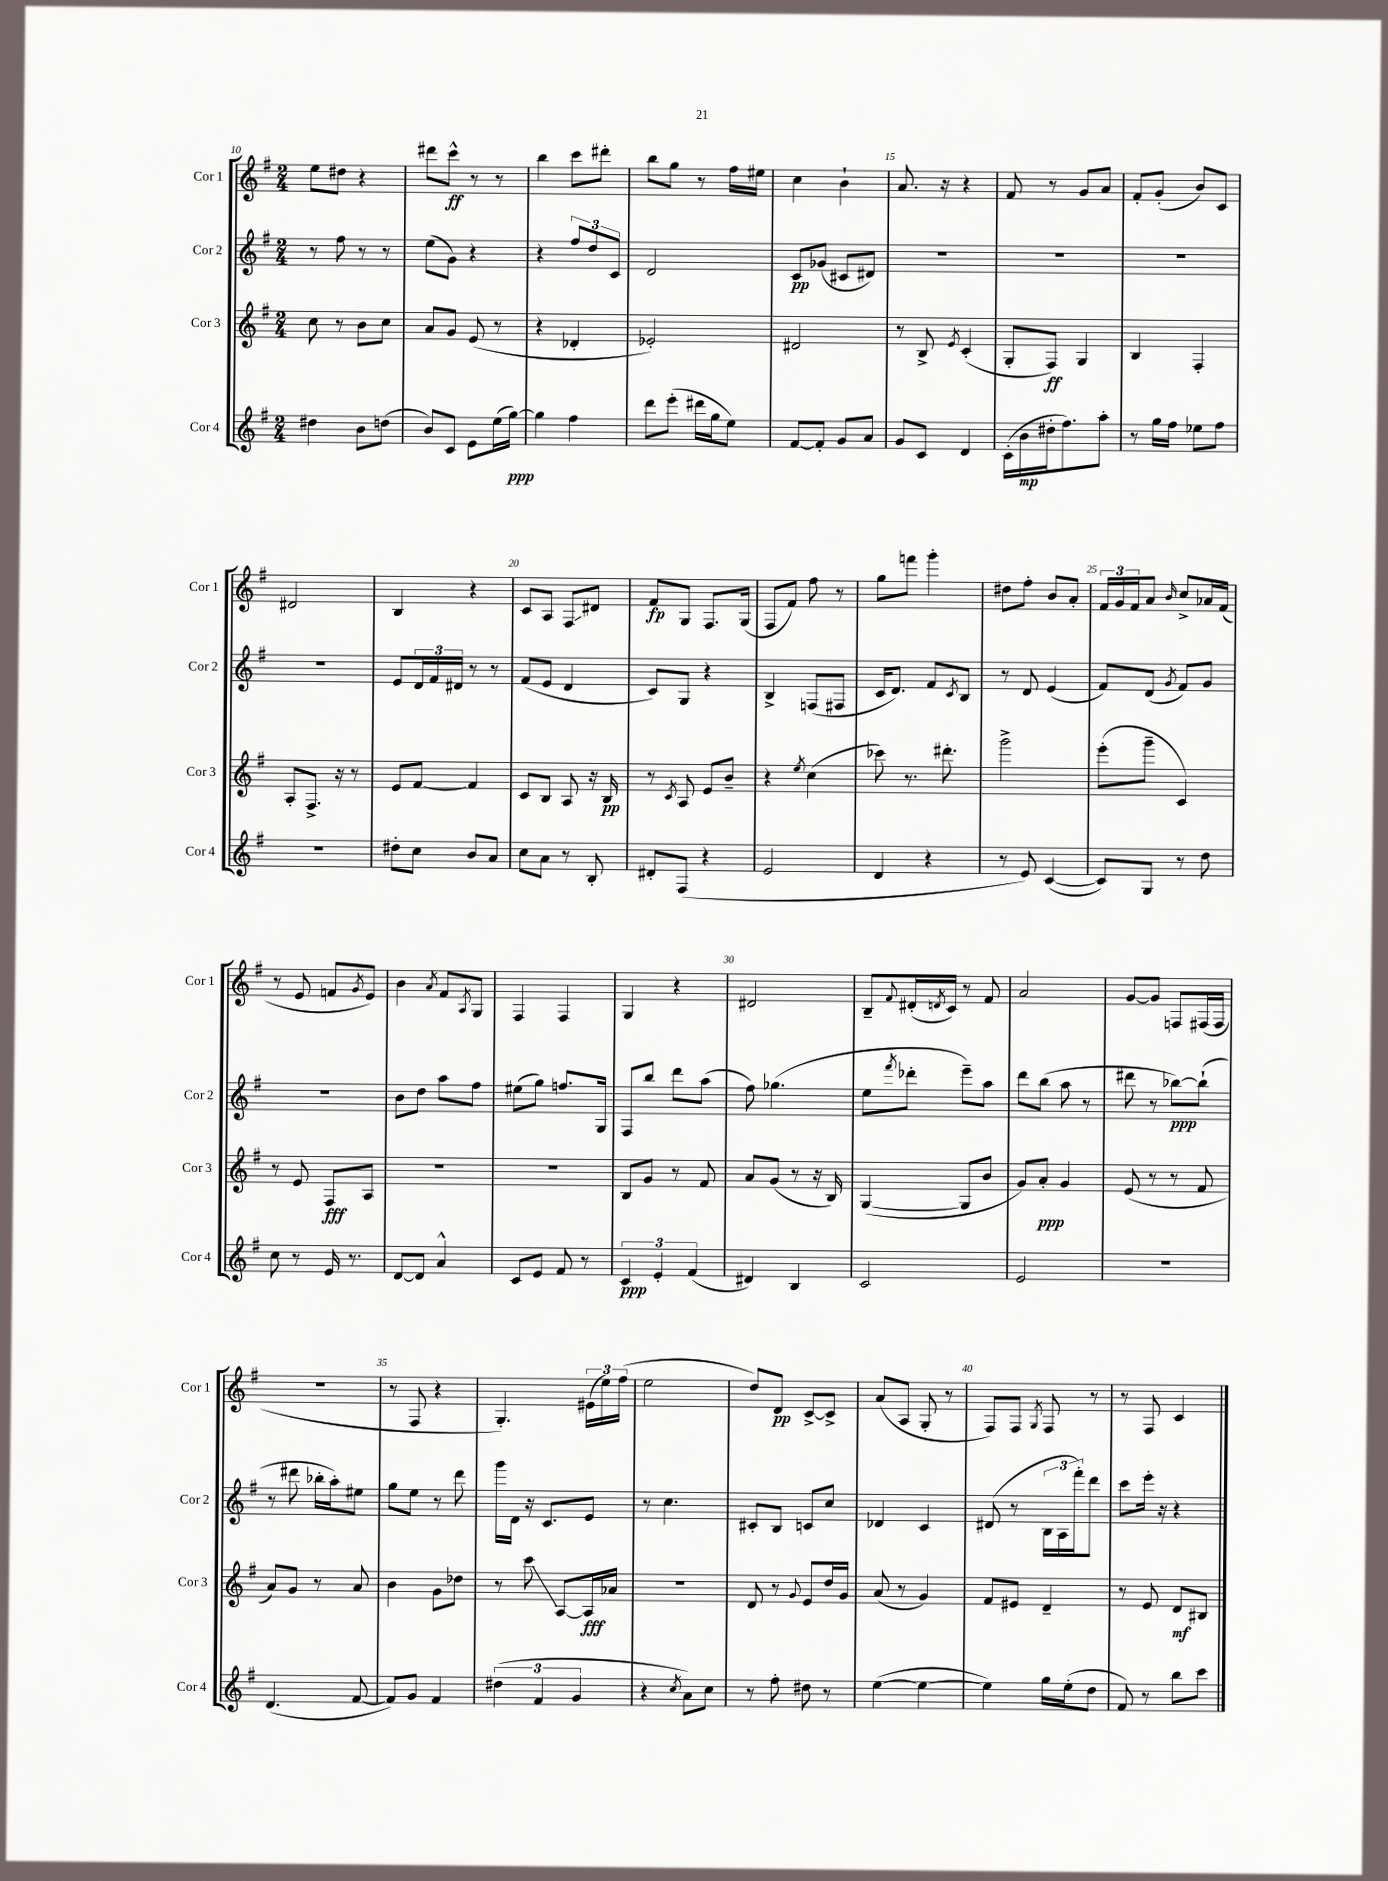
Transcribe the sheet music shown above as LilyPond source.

<<
\new StaffGroup <<
\new Staff = "s0" \with { instrumentName = "Cor 1" shortInstrumentName = "Cor 1" } {
    \clef treble \key g \major \numericTimeSignature \time 2/4
    e''8 dis''8 r4 |
    dis'''8 c'''8-^\ff r8 r8 |
    b''4 c'''8 dis'''8-. |
    b''8 g''8 r8 fis''16 eis''16 |
    c''4 b'4-! |
    a'8. r16 r4 |
    fis'8 r8 g'8 a'8 |
    fis'8-. g'8-.( b'8) c'8 |
    dis'2 |
    b4 r4 |
    c'8 a8 fis8\glissando dis'8 |
    fis'8\fp g8 fis8. g16( |
    fis8 fis'8) fis''8 r8 |
    g''8 f'''8 g'''4-. |
    dis''8 fis''8-. b'8 a'8-. |
    \tuplet 3/2 { fis'16 g'16 fis'16 } a'8 \grace { b'16 } c''8-> aes'16 fis'16( |
    r8 e'8 f'8 \acciaccatura { g'8 } e'8) |
    b'4 \acciaccatura { a'8 } fis'8 \acciaccatura { a8 } g8 |
    fis4 fis4 |
    g4 r4 |
    dis'2 |
    b8-- \appoggiatura { fis'8 } dis'16-.( \acciaccatura { d'8 } c'16) r8 fis'8 |
    a'2 |
    g'8~ g'8 f8 fis16( fis16 |
    r2 |
    r8 fis8 r4 |
    g4.-.) \tuplet 3/2 { eis'16( e''16) fis''16( } |
    e''2 |
    d''8) d'8\pp c'8~-> c'8-> |
    a'8( a8 g8-. r8 |
    fis8) fis8 \acciaccatura { g8 } fis8 r8 |
    r8 fis8 c'4 \bar "|." |
}
\new Staff = "s1" \with { instrumentName = "Cor 2" shortInstrumentName = "Cor 2" } {
    \clef treble \key g \major \numericTimeSignature \time 2/4
    r8 fis''8 r8 r8 |
    e''8( g'8) r4 |
    r4 \tuplet 3/2 { fis''8 d''8 c'8 } |
    d'2 |
    c'8\pp ges'8( cis'8 dis'8) |
    R2 |
    R2 |
    R2 |
    R2 |
    e'8 \tuplet 3/2 { d'16 fis'16 dis'16 } r8 r8 |
    fis'8( e'8 d'4 |
    c'8) g8 r4 |
    b4-> f8( fis8 |
    c'16 d'8.) fis'8 \acciaccatura { c'8 } b8 |
    r8 d'8 e'4( |
    fis'8) d'8( \acciaccatura { g'8 } fis'8) g'8 |
    R2 |
    b'8 d''8 a''8 fis''8 |
    eis''8( g''8) f''8. g16 |
    fis8 b''8 d'''8 a''8( |
    fis''8) ges''4.( |
    e''8 \acciaccatura { fis'''8 } des'''8-. e'''8--) a''8 |
    d'''8 b''8( a''8 r8 |
    dis'''8 r8 bes''8~\ppp) bes''8-!( |
    r8 dis'''8 bes''16-. a''16-.) eis''8 |
    g''8 e''8 r8 d'''8 |
    g'''16 d'16 r16 c'8. e'8 |
    r8 c''4. |
    cis'8-. b8 c'8 c''8 |
    des'4 c'4 |
    dis'8( r8 \tuplet 3/2 { b16 a16 fis'''16-.) } d'''8 |
    c'''8 e'''16-. r16 r4 \bar "|." |
}
\new Staff = "s2" \with { instrumentName = "Cor 3" shortInstrumentName = "Cor 3" } {
    \clef treble \key g \major \numericTimeSignature \time 2/4
    c''8 r8 b'8 c''8 |
    a'8 g'8 e'8( r8 |
    r4 des'4-. |
    ees'2-.) |
    dis'2 |
    r8 b8-> \acciaccatura { e'8 } c'4-.( |
    g8-. fis8\ff) g4 |
    b4 fis4-. |
    a8-. fis8.-> r16 r8 |
    e'8 fis'8~ fis'4 |
    c'8 b8 a8 r16 b16\pp |
    r8 \acciaccatura { c'8 } a8 e'8 b'8-- |
    r4 \acciaccatura { e''8 } c''4( |
    ces'''8) r8. dis'''8.-. |
    g'''2-> |
    e'''8-.( g'''8-- c'4) |
    r8 e'8 fis8\fff a8 |
    R2 |
    R2 |
    b8 g'8 r8 fis'8 |
    a'8 g'8( r8 r16 b16) |
    g4~( g8 b'8 |
    g'8) a'8-.\ppp g'4 |
    e'8( r8 r8 fis'8 |
    a'8) g'8 r8 a'8 |
    b'4 g'8 des''8 |
    r8 c'''8\glissando a8~ a16\fff aes'16 |
    R2 |
    d'8 r8 \appoggiatura { g'8 } e'8 d''16 g'16 |
    a'8( r8 g'4) |
    fis'8 eis'8 d'4-- |
    r8 e'8 d'8\mf bis8 \bar "|." |
}
\new Staff = "s3" \with { instrumentName = "Cor 4" shortInstrumentName = "Cor 4" } {
    \clef treble \key g \major \numericTimeSignature \time 2/4
    dis''4 b'8 d''8( |
    b'8) c'8 e'8 e''16( g''16~\ppp) |
    g''4 fis''4 |
    d'''8 e'''8-.( dis'''16 g''16 e''8) |
    fis'8~ fis'8-. g'8 a'8 |
    g'8 c'8 d'4 |
    c'16-.( b'16\mp dis''16-. fis''8.) a''8-. |
    r8 g''16 fis''16 ees''8 fis''8 |
    r2 |
    dis''8-. c''8 b'8 a'8 |
    c''8 a'8 r8 b8-. |
    dis'8-. fis8( r4 |
    e'2 |
    d'4 r4 |
    r8 e'8) c'4~( |
    c'8) g8 r8 d''8 |
    c''8 r8 e'16 r8. |
    d'8~ d'8 a'4-^ |
    c'8 e'8 fis'8 r8 |
    \tuplet 3/2 { c'4\ppp e'4-. fis'4( } |
    dis'4) b4 |
    c'2 |
    e'2 |
    r2 |
    d'4.( fis'8~ |
    fis'8) g'8 fis'4 |
    \tuplet 3/2 { dis''4( fis'4 g'4 } |
    r4 \acciaccatura { c''8 } a'8) c''8 |
    r8 fis''8-. dis''8 r8 |
    e''4~( e''4~ |
    e''4) g''16 e''16-.( d''8 |
    fis'8) r8 b''8 c'''8 \bar "|." |
}
>>
>>
\layout { \context { \Score currentBarNumber = #10 \override BarNumber.break-visibility = ##(#f #t #t) barNumberVisibility = #(every-nth-bar-number-visible 5) } }
